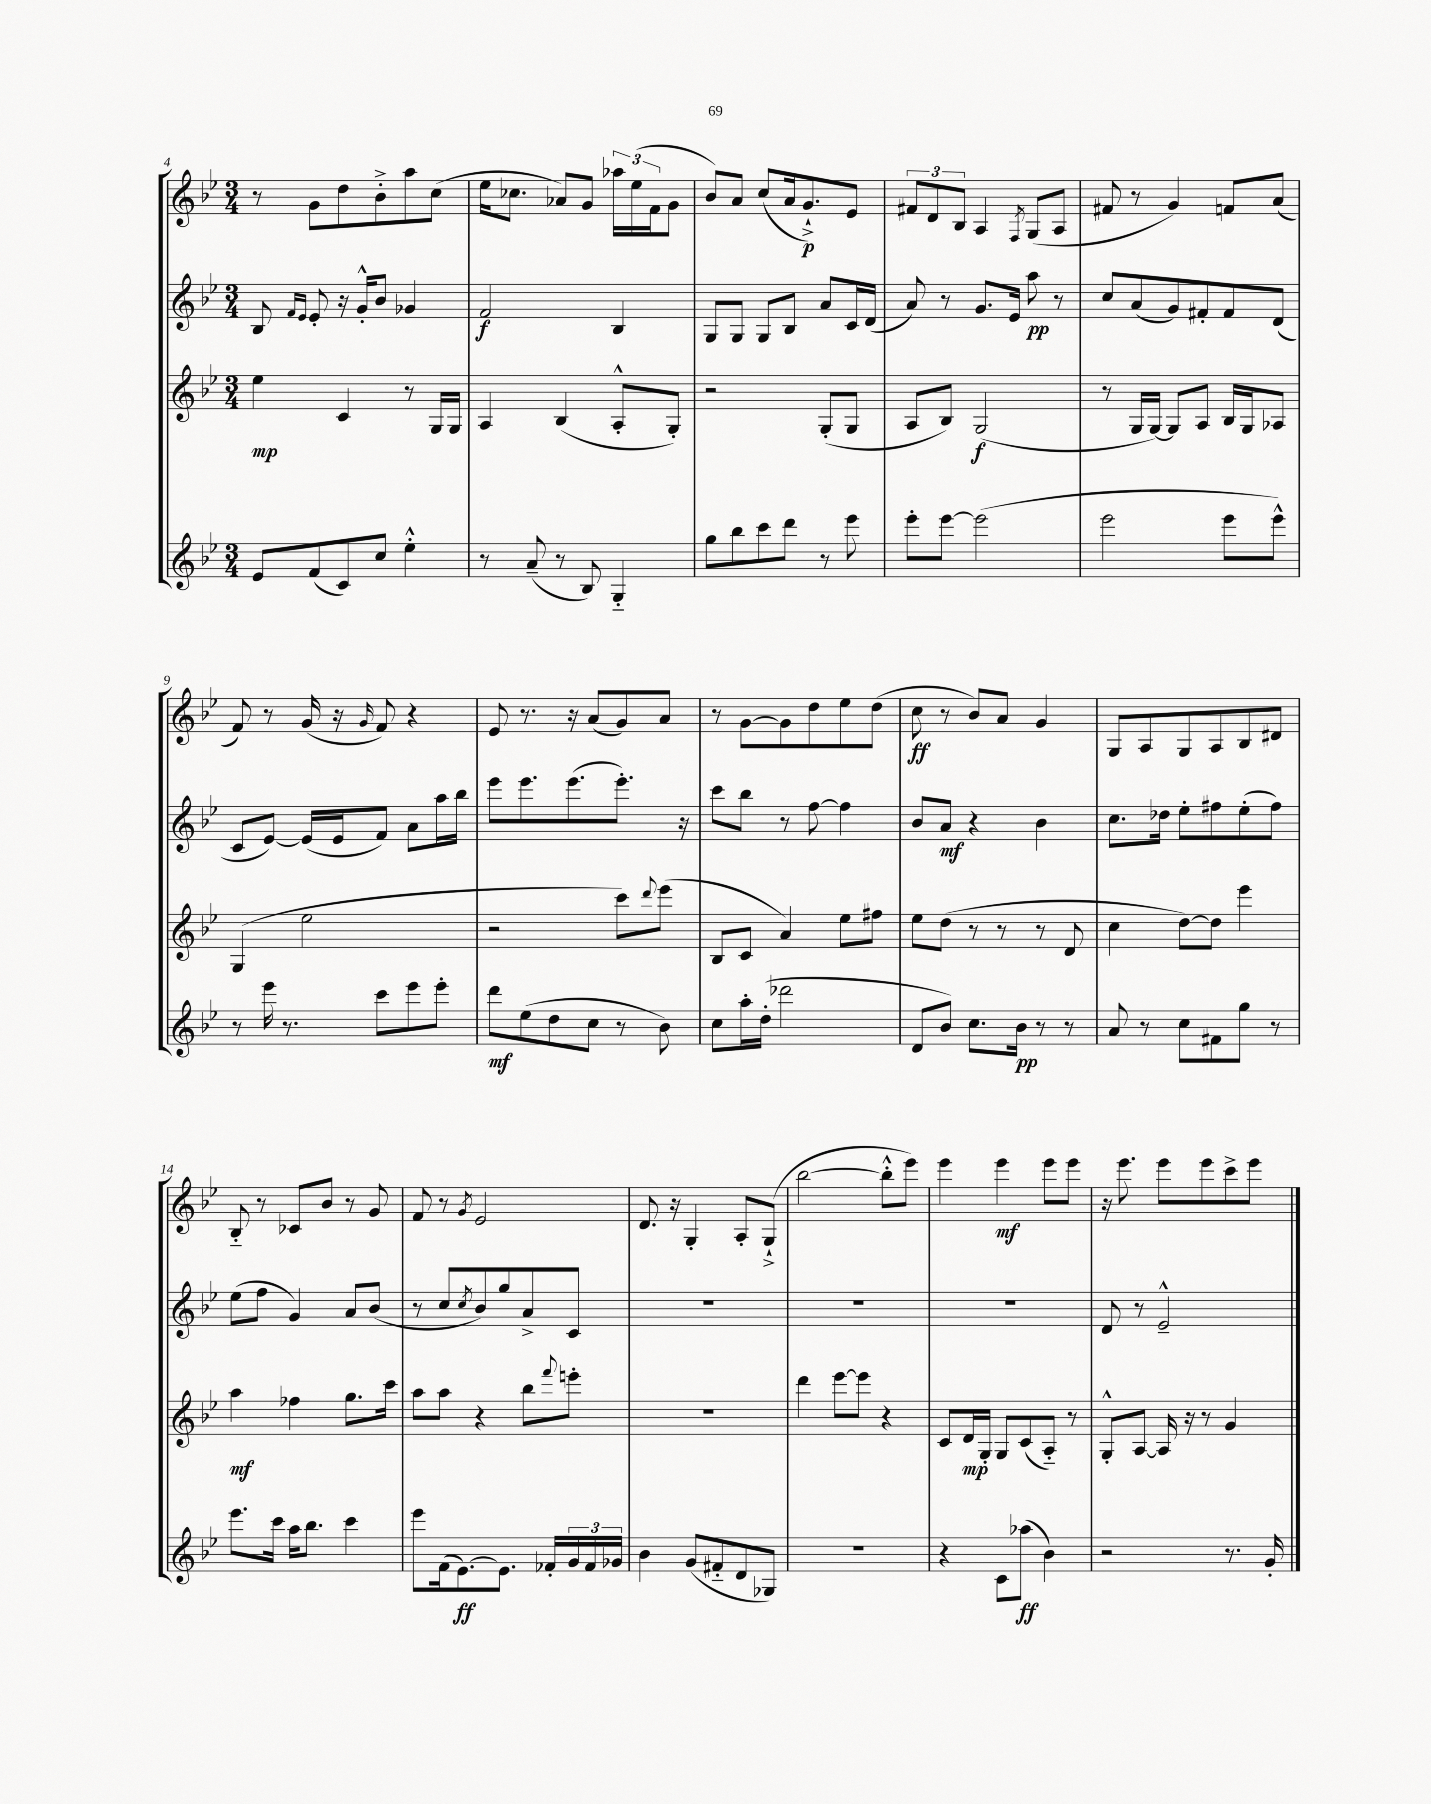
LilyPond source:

<<
\new StaffGroup <<
\new Staff = "s0" {
    \clef treble \key bes \major \numericTimeSignature \time 3/4
    r8 g'8 d''8 bes'8-.-> a''8 c''8( |
    ees''16 ces''8. aes'8) g'8 \tuplet 3/2 { aes''16 ees''16( f'16 } g'8 |
    bes'8) a'8 c''8( a'16 g'8.-!->\p) ees'8 |
    \tuplet 3/2 { fis'8 d'8 bes8 } a4 \acciaccatura { f8 } g8( a8 |
    fis'8 r8 g'4) f'8 a'8( |
    f'8) r8 g'16( r16 \grace { g'16 } f'8) r4 |
    ees'8 r8. r16 a'8( g'8) a'8 |
    r8 g'8~ g'8 d''8 ees''8 d''8( |
    c''8\ff r8 bes'8) a'8 g'4 |
    g8 a8 g8 a8 bes8 dis'8 |
    bes8-_ r8 ces'8 bes'8 r8 g'8 |
    f'8 r8 \acciaccatura { g'8 } ees'2 |
    d'8. r16 g4-. a8-. g8-!->( |
    bes''2~ bes''8-.-^ ees'''8) |
    ees'''4 ees'''4\mf ees'''8 ees'''8 |
    r16 ees'''8. ees'''8 ees'''8 c'''8-> ees'''8 \bar "|." |
}
\new Staff = "s1" {
    \clef treble \key bes \major \numericTimeSignature \time 3/4
    bes8 \grace { f'16 ees'16 } ees'8-. r16 g'16-.-^ bes'8 ges'4 |
    f'2\f bes4 |
    g8 g8 g8 bes8 a'8 c'16 d'16( |
    a'8) r8 g'8. ees'16 a''8\pp r8 |
    c''8 a'8( g'8) fis'8-. fis'8 d'8( |
    c'8 ees'8~) ees'16( ees'16 f'8) a'8 a''16 bes''16 |
    ees'''8 ees'''8. ees'''8.( ees'''8.-.) r16 |
    c'''8 bes''8 r8 f''8~ f''4 |
    bes'8 a'8\mf r4 bes'4 |
    c''8. des''16 ees''8-. fis''8 ees''8-.( fis''8) |
    ees''8( f''8 g'4) a'8 bes'8( |
    r8 c''8 \acciaccatura { c''8 } bes'8) g''8 a'8-> c'8 |
    R2. |
    R2. |
    R2. |
    d'8 r8 ees'2---^ \bar "|." |
}
\new Staff = "s2" {
    \clef treble \key bes \major \numericTimeSignature \time 3/4
    ees''4\mp c'4 r8 g16 g16 |
    a4 bes4( a8-.-^ g8-.) |
    r2 g8-.( g8 |
    a8 bes8) g2\f( |
    r8 g16 g16~) g8 a8 bes16 g16 aes8 |
    g4( ees''2 |
    r2 c'''8) \appoggiatura { d'''8 } ees'''8( |
    bes8 c'8 a'4) ees''8 fis''8 |
    ees''8 d''8( r8 r8 r8 d'8 |
    c''4 d''8~) d''8 ees'''4 |
    a''4\mf fes''4 g''8. c'''16 |
    a''8 a''8 r4 bes''8 \appoggiatura { f'''8 } e'''8-. |
    R2. |
    d'''4 ees'''8~ ees'''8 r4 |
    c'8 d'16\mp g16-. g8 c'8( a8-_) r8 |
    g8-.-^ a8~ a16 r16 r8 g'4 \bar "|." |
}
\new Staff = "s3" {
    \clef treble \key bes \major \numericTimeSignature \time 3/4
    ees'8 f'8( c'8) c''8 ees''4-.-^ |
    r8 a'8--( r8 bes8) g4-_ |
    g''8 bes''8 c'''8 d'''8 r8 ees'''8 |
    ees'''8-. ees'''8~ ees'''2( |
    ees'''2 ees'''8 ees'''8-^) |
    r8 ees'''16 r8. c'''8 ees'''8 ees'''8-. |
    d'''8\mf ees''8( d''8 c''8 r8 bes'8) |
    c''8 a''16-. d''16-.( des'''2 |
    d'8 bes'8) c''8. bes'16\pp r8 r8 |
    a'8 r8 c''8 fis'8 g''8 r8 |
    ees'''8. c'''16 a''16 bes''8. c'''4 |
    ees'''8 f'16( ees'8.~\ff) ees'8. fes'16-. \tuplet 3/2 { g'16 fes'16 ges'16 } |
    bes'4 g'8( fis'8-_ d'8 ges8) |
    R2. |
    r4 c'8 aes''8\ff( bes'4) |
    r2 r8. g'16-. \bar "|." |
}
>>
>>
\layout { \context { \Score currentBarNumber = #4 } }
